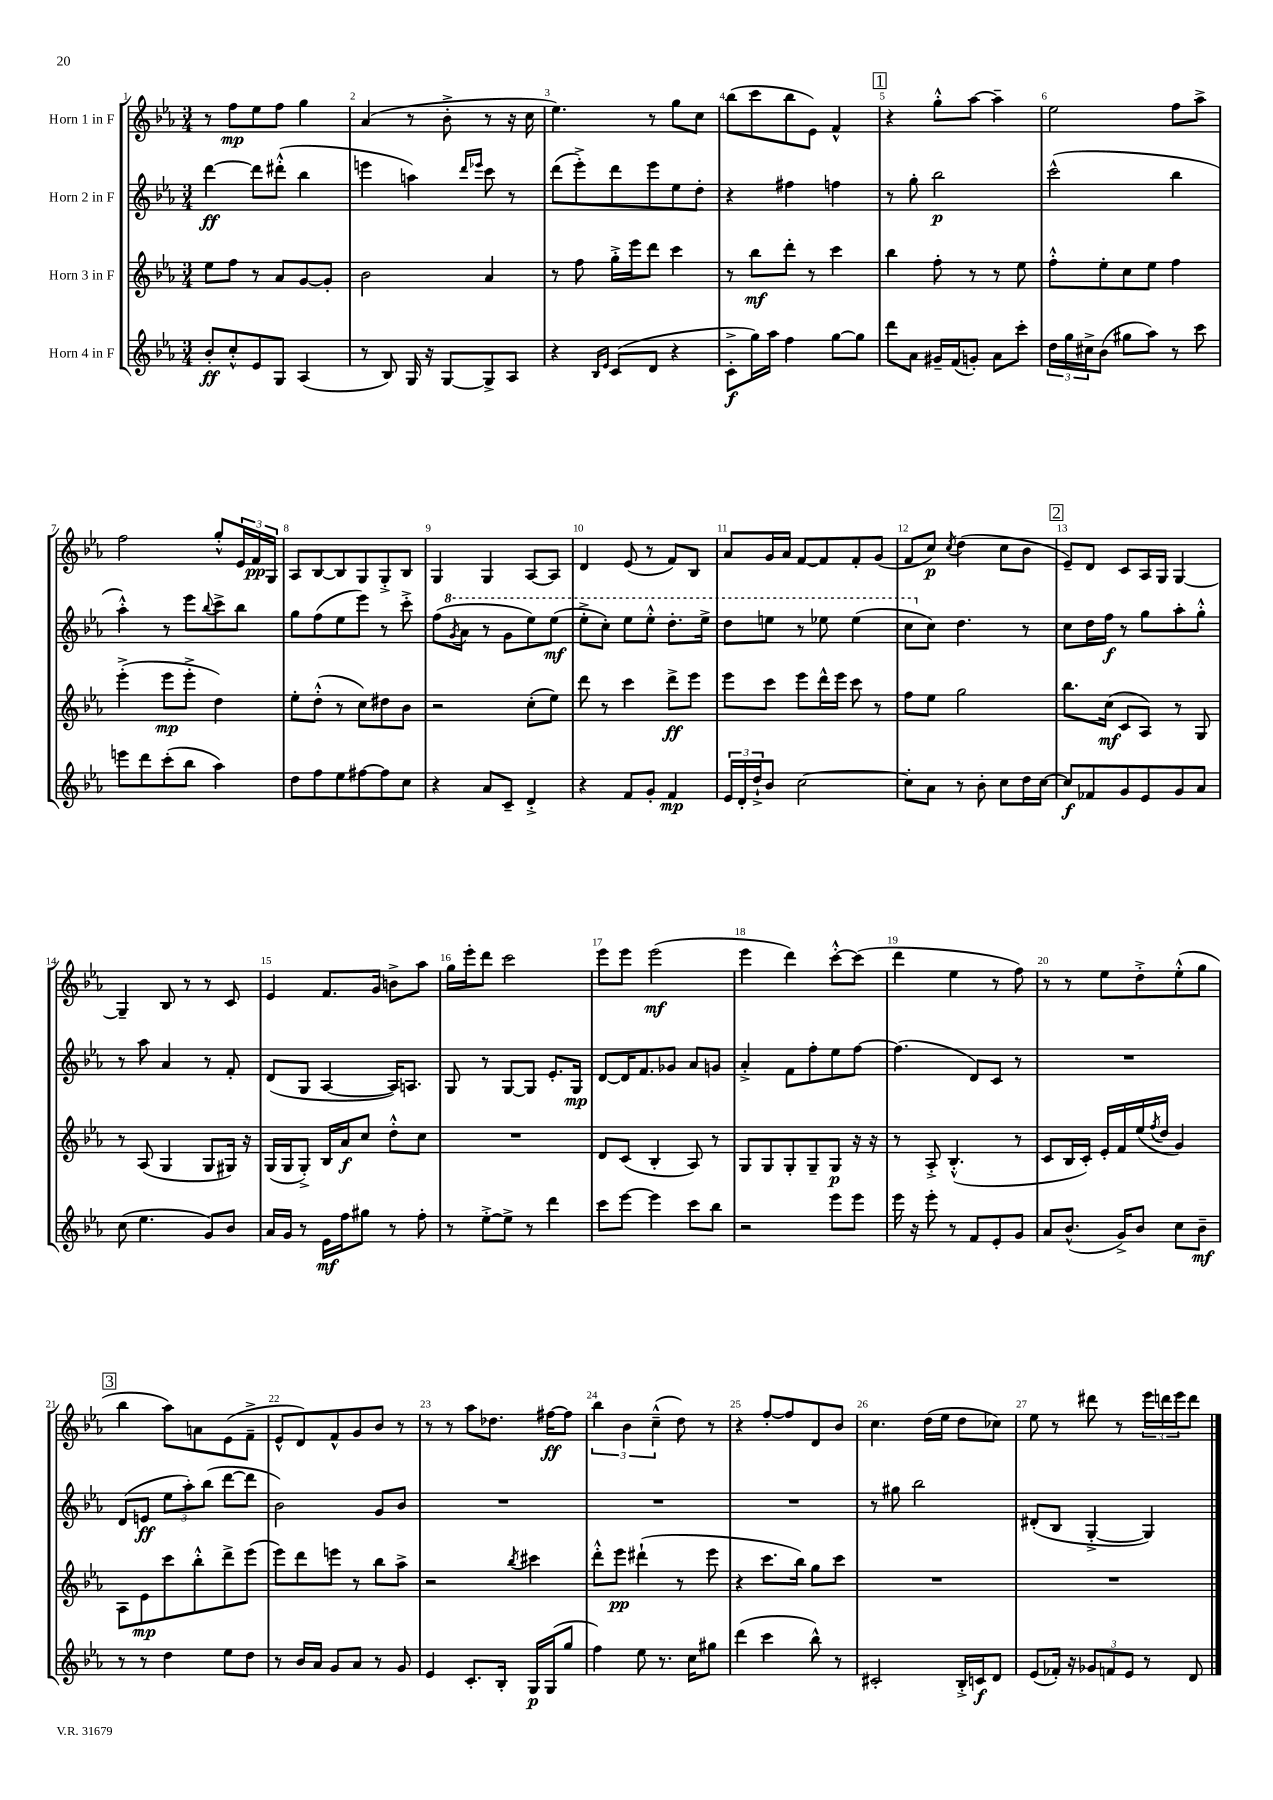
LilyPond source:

<<
\new StaffGroup <<
\new Staff = "s0" \with { instrumentName = "Horn 1 in F" } {
    \clef treble \key ees \major \numericTimeSignature \time 3/4
    r8 f''8\mp ees''8 f''8 g''4 |
    aes'4( r8 bes'8-.-> r8 r16 c''16 |
    ees''4.) r8 g''8 c''8 |
    bes''8( c'''8 bes''8 ees'8) f'4-^ |
    \mark \markup { \box "1" } r4 g''8-.-^ aes''8~ aes''4-- |
    ees''2 f''8 aes''8-> |
    f''2 g''8-.-^ \tuplet 3/2 { ees'16 f'16\pp g16 } |
    aes8 bes8~ bes8 g8 g8-.-> bes8 |
    g4 g4 aes8~ aes8 |
    d'4 ees'8( r8 f'8) bes8 |
    aes'8 g'16 aes'16 f'8~ f'8 f'8-. g'8( |
    f'8 c''8\p) \acciaccatura { c''8 } d''4( c''8 bes'8 |
    \mark \markup { \box "2" } ees'8--) d'8 c'8 aes16 g16 g4~ |
    g4-- bes8 r8 r8 c'8 |
    ees'4 f'8. g'16 b'8-> aes''8 |
    g''16 ees'''16-. d'''8 c'''2 |
    ees'''8 ees'''8 ees'''2\mf( |
    ees'''4 d'''4) c'''8~-.-^ c'''8( |
    d'''4 ees''4 r8 f''8) |
    r8 r8 ees''8 d''8-.-> ees''8-.-^( g''8 |
    \mark \markup { \box "3" } bes''4 aes''8) a'8 ees'8( f'8---> |
    ees'8-^ d'8) f'8-^ g'8 bes'8 r8 |
    r8 r8 aes''8 des''8. fis''16~\ff fis''8 |
    \tuplet 3/2 { bes''4 bes'4 c''4---^( } d''8) r8 |
    r4 f''8~-. f''8 d'8 bes'8 |
    c''4. d''16( ees''16 d''8 ces''8) |
    ees''8 r8 dis'''8 r8 \tuplet 3/2 { ees'''16 d'''16 ees'''16 } d'''8 \bar "|." |
}
\new Staff = "s1" \with { instrumentName = "Horn 2 in F" } {
    \clef treble \key ees \major \numericTimeSignature \time 3/4
    d'''4~\ff d'''8 dis'''8-.-^( bes''4 |
    e'''4 a''4) \grace { d'''16 ees'''16 } c'''8 r8 |
    d'''8( ees'''8-.->) d'''8 ees'''8 ees''8 d''8-. |
    r4 fis''4 f''4 |
    \mark \markup { \box "1" } r8 g''8-. bes''2\p |
    c'''2-^( bes''4 |
    aes''4-.-^) r8 ees'''8 \appoggiatura { bes''8 } c'''8-> bes''8 |
    g''8 f''8( ees''8 ees'''8) r8 c'''8-.-> |
    f''8( \ottava #1 \acciaccatura { g''8 } aes''8 r8 g''8 ees'''8) ees'''8\mf( |
    ees'''8-.-> c'''8-.) ees'''8 ees'''8-.-^ d'''8.-. ees'''16-> |
    d'''8 e'''8 r8 ees'''8 ees'''4( |
    c'''8 \ottava #0 c''8) d''4. r8 |
    \mark \markup { \box "2" } c''8 d''16 f''16\f r8 g''8 aes''8-. g''8-.-^ |
    r8 aes''8 aes'4 r8 f'8-. |
    d'8( g8 aes4~ aes16) a8. |
    g8 r8 g8~ g8 ees'8.-. g16\mp |
    d'8~ d'16 f'8. ges'8 aes'8 g'8 |
    aes'4-.-> f'8 f''8-. ees''8 f''8~ |
    f''4.( d'8) c'8 r8 |
    R2. |
    \mark \markup { \box "3" } d'8( e'8\ff \tuplet 3/2 { ees''8 aes''8-.) bes''8( } d'''8~ d'''8 |
    bes'2) g'8 bes'8 |
    R2. |
    R2. |
    R2. |
    r8 gis''8 bes''2 |
    dis'8-.( bes8 g4~-.-> g4) \bar "|." |
}
\new Staff = "s2" \with { instrumentName = "Horn 3 in F" } {
    \clef treble \key ees \major \numericTimeSignature \time 3/4
    ees''8 f''8 r8 aes'8 g'8~ g'8-. |
    bes'2 aes'4 |
    r8 f''8 g''16-.-> ees'''16 d'''8 c'''4 |
    r8 bes''8\mf d'''8-. r8 c'''4 |
    \mark \markup { \box "1" } bes''4 f''8-. r8 r8 ees''8 |
    f''8-.-^ ees''8-. c''8 ees''8 f''4 |
    ees'''4-.->( ees'''8\mp ees'''8-.-> d''4) |
    ees''8-. d''8-.-^( r8 c''8) dis''8 bes'8 |
    r2 c''8-.( ees''8) |
    d'''8 r8 c'''4 d'''8->\ff ees'''8 |
    ees'''8 c'''8 ees'''8 d'''16-^ ees'''16 c'''8 r8 |
    f''8 ees''8 g''2 |
    \mark \markup { \box "2" } bes''8. c''16\mf( c'8 aes8) r8 g8 |
    r8 aes8( g4 g8 gis16) r16 |
    g16( g16 g8-.->) bes16 aes'16\f c''8 d''8-.-^ c''8 |
    R2. |
    d'8 c'8( bes4-. aes8) r8 |
    g8 g8 g8-. g8-- g8\p r16 r16 |
    r8 aes8-.-> bes4.-.-^( r8 |
    c'8 bes16 c'16-.) ees'16-. f'16 ees''16( \acciaccatura { f''8 } d''16 g'4) |
    \mark \markup { \box "3" } aes8 ees'8\mp c'''8 bes''8-.-^ d'''8-> ees'''8( |
    ees'''8) d'''8 e'''8 r8 bes''8 aes''8-> |
    r2 \acciaccatura { bes''8 } cis'''4 |
    d'''8-.-^ ees'''8\pp dis'''4-!( r8 ees'''8 |
    r4 c'''8. bes''16) g''8 c'''8 |
    R2. |
    R2. \bar "|." |
}
\new Staff = "s3" \with { instrumentName = "Horn 4 in F" } {
    \clef treble \key ees \major \numericTimeSignature \time 3/4
    bes'8-.\ff c''8-.-^ ees'8 g8 aes4( |
    r8 bes8) g16 r16 g8~ g8-> aes8 |
    r4 \grace { bes16 ees'16 } c'8( d'8 r4 |
    c'8-.->\f g''16) aes''16 f''4 g''8~ g''8 |
    \mark \markup { \box "1" } d'''8 aes'8 gis'16-- f'16( g'8-.) aes'8 c'''8-. |
    \tuplet 3/2 { d''16 g''16 cis''16-> } bes'8( gis''8 aes''8) r8 c'''8 |
    e'''8 d'''8 c'''8-.( bes''8 aes''4) |
    d''8 f''8 ees''8 fis''8~ fis''8 c''8 |
    r4 aes'8 c'8-- d'4-.-> |
    r4 f'8 g'8-. f'4\mp |
    \tuplet 3/2 { ees'16 d'16-. d''16-!-> } bes'8 c''2~ |
    c''8-. aes'8 r8 bes'8-. c''8 d''16 c''16~ |
    \mark \markup { \box "2" } c''8\f fes'8 g'8 ees'8 g'8 aes'8 |
    c''8( ees''4. g'8) bes'8 |
    aes'16 g'16 r8 ees'16\mf f''16 gis''8 r8 f''8-. |
    r8 ees''8~-.-> ees''8-> r8 d'''4 |
    c'''8 ees'''8~ ees'''4 c'''8 bes''8 |
    r2 ees'''8 ees'''8 |
    ees'''16 r16 ees'''8-. r8 f'8 ees'8-. g'8 |
    aes'8 bes'8.-^( g'16->) bes'8 c''8 bes'8--\mf |
    \mark \markup { \box "3" } r8 r8 d''4 ees''8 d''8 |
    r8 bes'16 aes'16 g'8 aes'8 r8 g'8 |
    ees'4 c'8.-. bes16-. g16\p g16( g''8 |
    f''4) ees''8 r8. c''16 gis''8 |
    d'''4( c'''4 bes''8-^) r8 |
    cis'2-. bes16-.-> c'16\f d'8 |
    ees'8( fes'16-.) r16 \tuplet 3/2 { ges'8 f'8 ees'8 } r8 d'8 \bar "|." |
}
>>
>>
\layout { \context { \Score \override BarNumber.break-visibility = ##(#f #t #t) barNumberVisibility = #all-bar-numbers-visible } }
